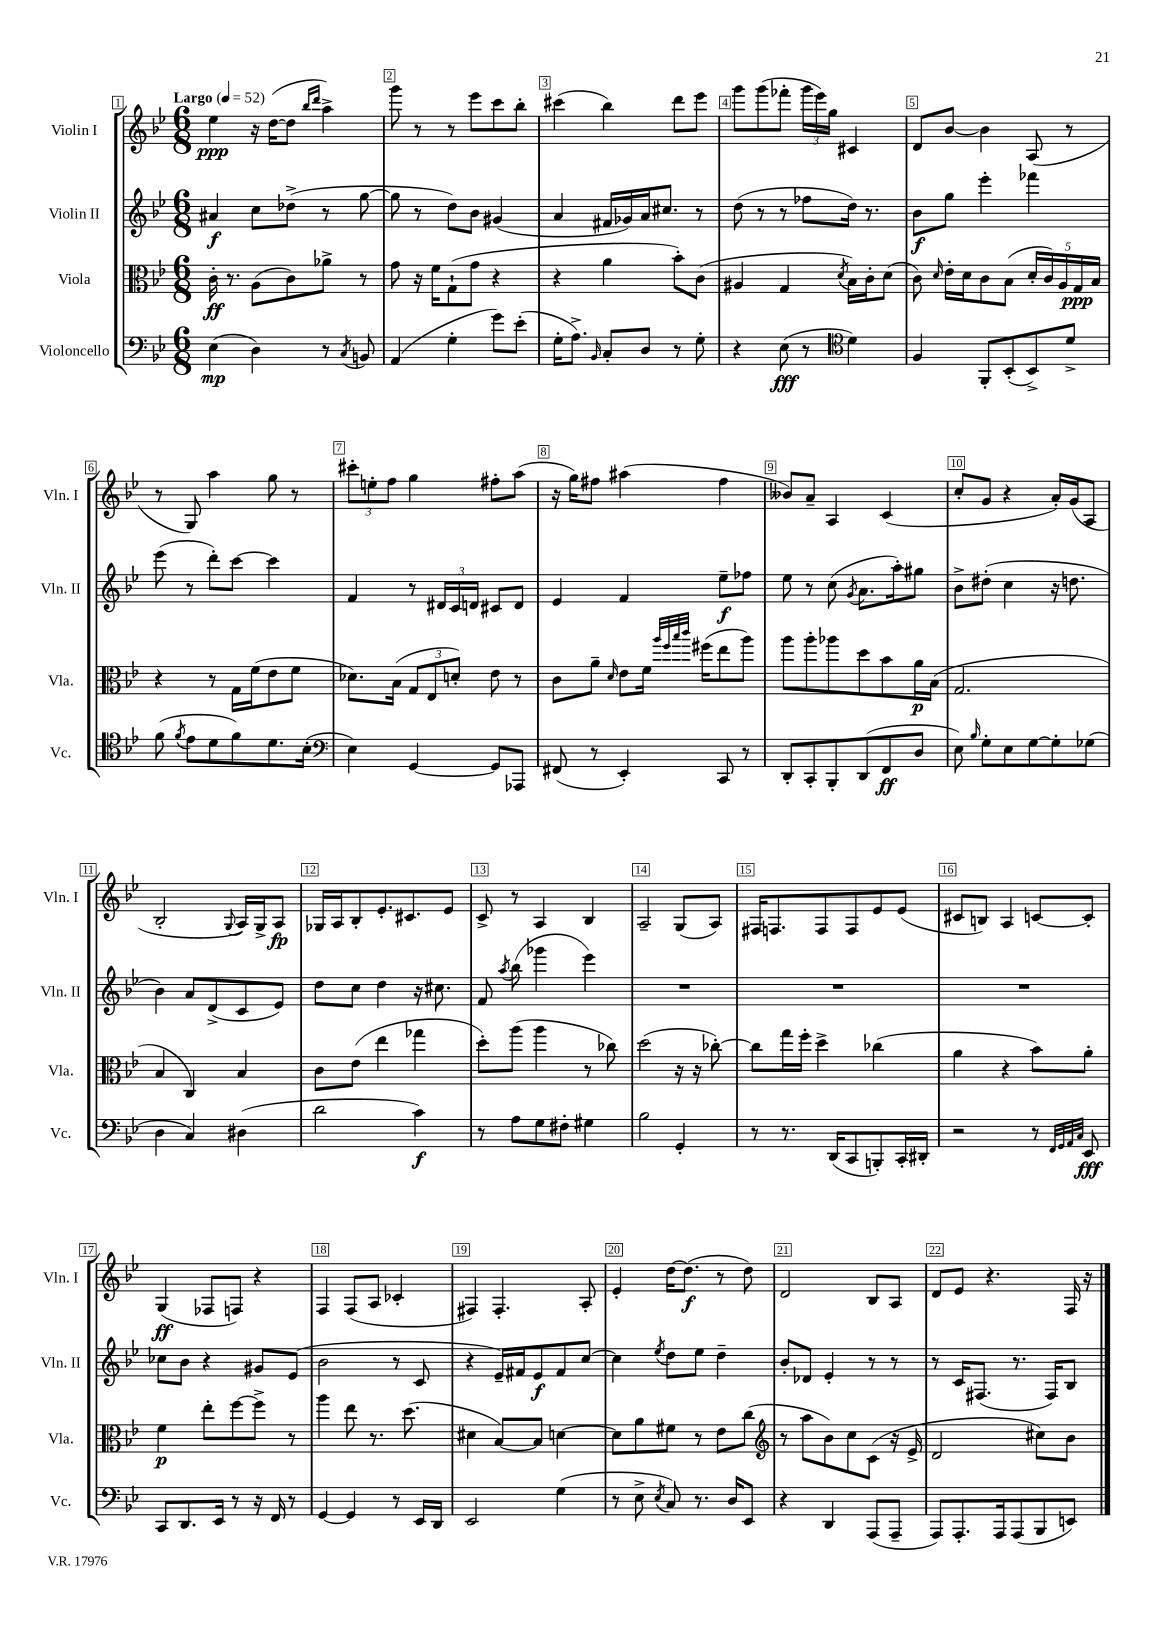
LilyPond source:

<<
\new StaffGroup <<
\new Staff = "s0" \with { instrumentName = "Violin I" shortInstrumentName = "Vln. I" } {
    \clef treble \key bes \major \numericTimeSignature \time 6/8 \tempo "Largo" 4 = 52
    \autoBeamOff ees''4\ppp r16 d''16[~( d''8] \grace { bes''16[ d'''16] } a''4->) |
    g'''8 r8 r8 ees'''8[ c'''8 bes''8]-. |
    cis'''4( bes''4) d'''8[ ees'''8] |
    g'''8[ g'''8( fes'''8]-. \tuplet 3/2 { g'''16[ ees'''16) g''16] } cis'4 |
    d'8[ bes'8]~ bes'4 a8( r8 |
    r8 g8) a''4 g''8 r8 |
    \tuplet 3/2 { cis'''8[-. e''8-. f''8] } g''4 fis''8[-. a''8]( |
    r16 g''16[) fis''8] ais''4( fis''4 |
    beses'8[) a'8]-- a4 c'4( |
    c''8[-. g'8] r4 a'16[-.) g'16( a8] |
    bes2-. \appoggiatura { g8 } a16[) g16-> a8]\fp |
    ges16[ a16 bes8-. ees'8.-. cis'8. ees'8] |
    c'8-> r8 a4 bes4 |
    a2-- g8[( a8]) |
    fis16[ f8. f8 f8 ees'8 ees'8]( |
    cis'8[ b8]) a4 c'8[~ c'8]-. |
    g4\ff( fes8[ f8]) r4 |
    f4 f8[( a8] ces'4-. |
    fis4) fis4.-. a8-. |
    ees'4-. d''16[~ d''8.]\f( r8 d''8) |
    d'2 bes8[ a8] |
    d'8[ ees'8] r4. f16 r16 \bar "|." |
}
\new Staff = "s1" \with { instrumentName = "Violin II" shortInstrumentName = "Vln. II" } {
    \clef treble \key bes \major \numericTimeSignature \time 6/8
    \autoBeamOff ais'4\f c''8[ des''8]->( r8 g''8~ |
    g''8 r8 d''8[) bes'8] gis'4( |
    a'4 fis'16[ ges'16) a'16 cis''8.] r8 |
    d''8( r8 r8 fes''8[ d''16]) r8. |
    bes'8[\f g''8] ees'''4-. fes'''4 |
    ees'''8( r8 d'''8[-.) c'''8]~ c'''4 |
    f'4 r8 \tuplet 3/2 { dis'16[ c'16 d'16] } cis'8[ d'8] |
    ees'4 f'4 ees''8[--\f fes''8] |
    ees''8 r8 c''8( \acciaccatura { g'8 } a'8.[ a''16-.) gis''8] |
    bes'8[-> dis''8]-.( c''4 r16 d''8. |
    bes'4) a'8[ d'8->( c'8 ees'8]) |
    d''8[ c''8] d''4 r16 cis''8. |
    f'8 \acciaccatura { a''8 } bes''8( ges'''4 ees'''4) |
    R2. |
    R2. |
    R2. |
    ces''8[ bes'8] r4 gis'8[ ees'8]( |
    bes'2 r8 c'8 |
    r4 ees'16[--) fis'16 ees'8\f fis'8 c''8]~ |
    c''4 \acciaccatura { ees''8 } d''8[ ees''8] d''4-- |
    bes'8[-. des'8] ees'4-. r8 r8 |
    r8 c'16[ fis8.]( r8. fis16[) bes8] \bar "|." |
}
\new Staff = "s2" \with { instrumentName = "Viola" shortInstrumentName = "Vla." } {
    \clef alto \key bes \major \numericTimeSignature \time 6/8
    \autoBeamOff c'16-.\ff r8. a8[( c'8) aes'8]-> r8 |
    g'8 r16 f'16[ g8-!( g'8] r4 |
    r4 a'4 bes'8[-.) c'8]( |
    ais4 g4 \acciaccatura { d'8 } bes16[) c'16-. d'8]( |
    c'8) \grace { d'16 } ees'16[-. d'16 c'8 bes8]( \tuplet 5/4 { d'16[-. c'16) a16 g16\ppp bes16] } |
    r4 r8 g16[ f'16( ees'8 f'8] |
    des'8.[) bes16]( \tuplet 3/2 { g8[ ees8 d'8]-.) } ees'8 r8 |
    c'8[ a'8]-- \grace { d'16 } ees'8[ f'16] \grace { a''32[ f''32 bes''32 c'''32] } fis''16[( ees''8 a''8]) |
    a''8[ a''8-. aes''8 d''8 bes'8 a'16\p bes16]( |
    g2. |
    bes4 c4) bes4 |
    c'8[ ees'8]( ees''4 ges''4 |
    d''8[-.) a''8]( a''4 r8 ces''8) |
    d''2( r16 r16 ces''8~-.) |
    ces''8[ g''16 f''16]-. d''4-> ces''4( |
    a'4 r4 bes'8[) a'8]-. |
    f'4\p ees''8[-. f''8~ f''8]-> r8 |
    a''4 ees''8 r8. d''8.( |
    dis'4 bes8[~) bes8] d'4~ |
    d'8[ a'8 fis'8] r8 ees'8[ c''8]( |
    \clef treble r8 a''8[ bes'8) c''8 c'8]( r16 ees'16-> |
    d'2 cis''8[) bes'8] \bar "|." |
}
\new Staff = "s3" \with { instrumentName = "Violoncello" shortInstrumentName = "Vc." } {
    \clef bass \key bes \major \numericTimeSignature \time 6/8
    \autoBeamOff ees4\mp( d4) r8 \acciaccatura { c8 } b,8 |
    a,4( g4-. g'8[) ees'8]-.( |
    g16[-. a8.]->) \grace { bes,16 } c8[-. d8] r8 g8-. |
    r4 ees8\fff( r8 \clef tenor d'4) |
    f4 f,8[-. bes,8-.( bes,8->) d'8]-> |
    f'8( \acciaccatura { f'8 } ees'8[ d'8 f'8) d'8. bes16]-.( |
    \clef bass ees4) g,4~ g,8[ aes,,8] |
    fis,8( r8 ees,4-.) c,8 r8 |
    d,8[-. c,8-. bes,,8-. d,8( f,8\ff d8] |
    ees8) \grace { bes16 } g8[-. ees8 g8~ g8-. ges8]( |
    d4 c4) dis4( |
    d'2 c'4\f) |
    r8 a8[ g8 fis8]-. gis4 |
    bes2 g,4-. |
    r8 r8. d,16[( c,8 b,,8-.) c,16-. dis,16]-. |
    r2 r8 \grace { f,32[ g,32 a,32 c32] } ees,8\fff |
    c,8[ d,8. ees,16] r8 r16 f,16 r8 |
    g,4~ g,4 r8 ees,16[ d,16] |
    ees,2 g4( |
    r8 ees8-> \acciaccatura { ees8 } c8) r8. d16[ ees,8] |
    r4 d,4 a,,8[( a,,8]-- |
    a,,8[) a,,8.-. a,,16 a,,8( bes,,8 e,8]) \bar "|." |
}
>>
>>
\layout { \context { \Score \override BarNumber.break-visibility = ##(#f #t #t) barNumberVisibility = #all-bar-numbers-visible \override BarNumber.stencil = #(make-stencil-boxer 0.1 0.3 ly:text-interface::print) } }
